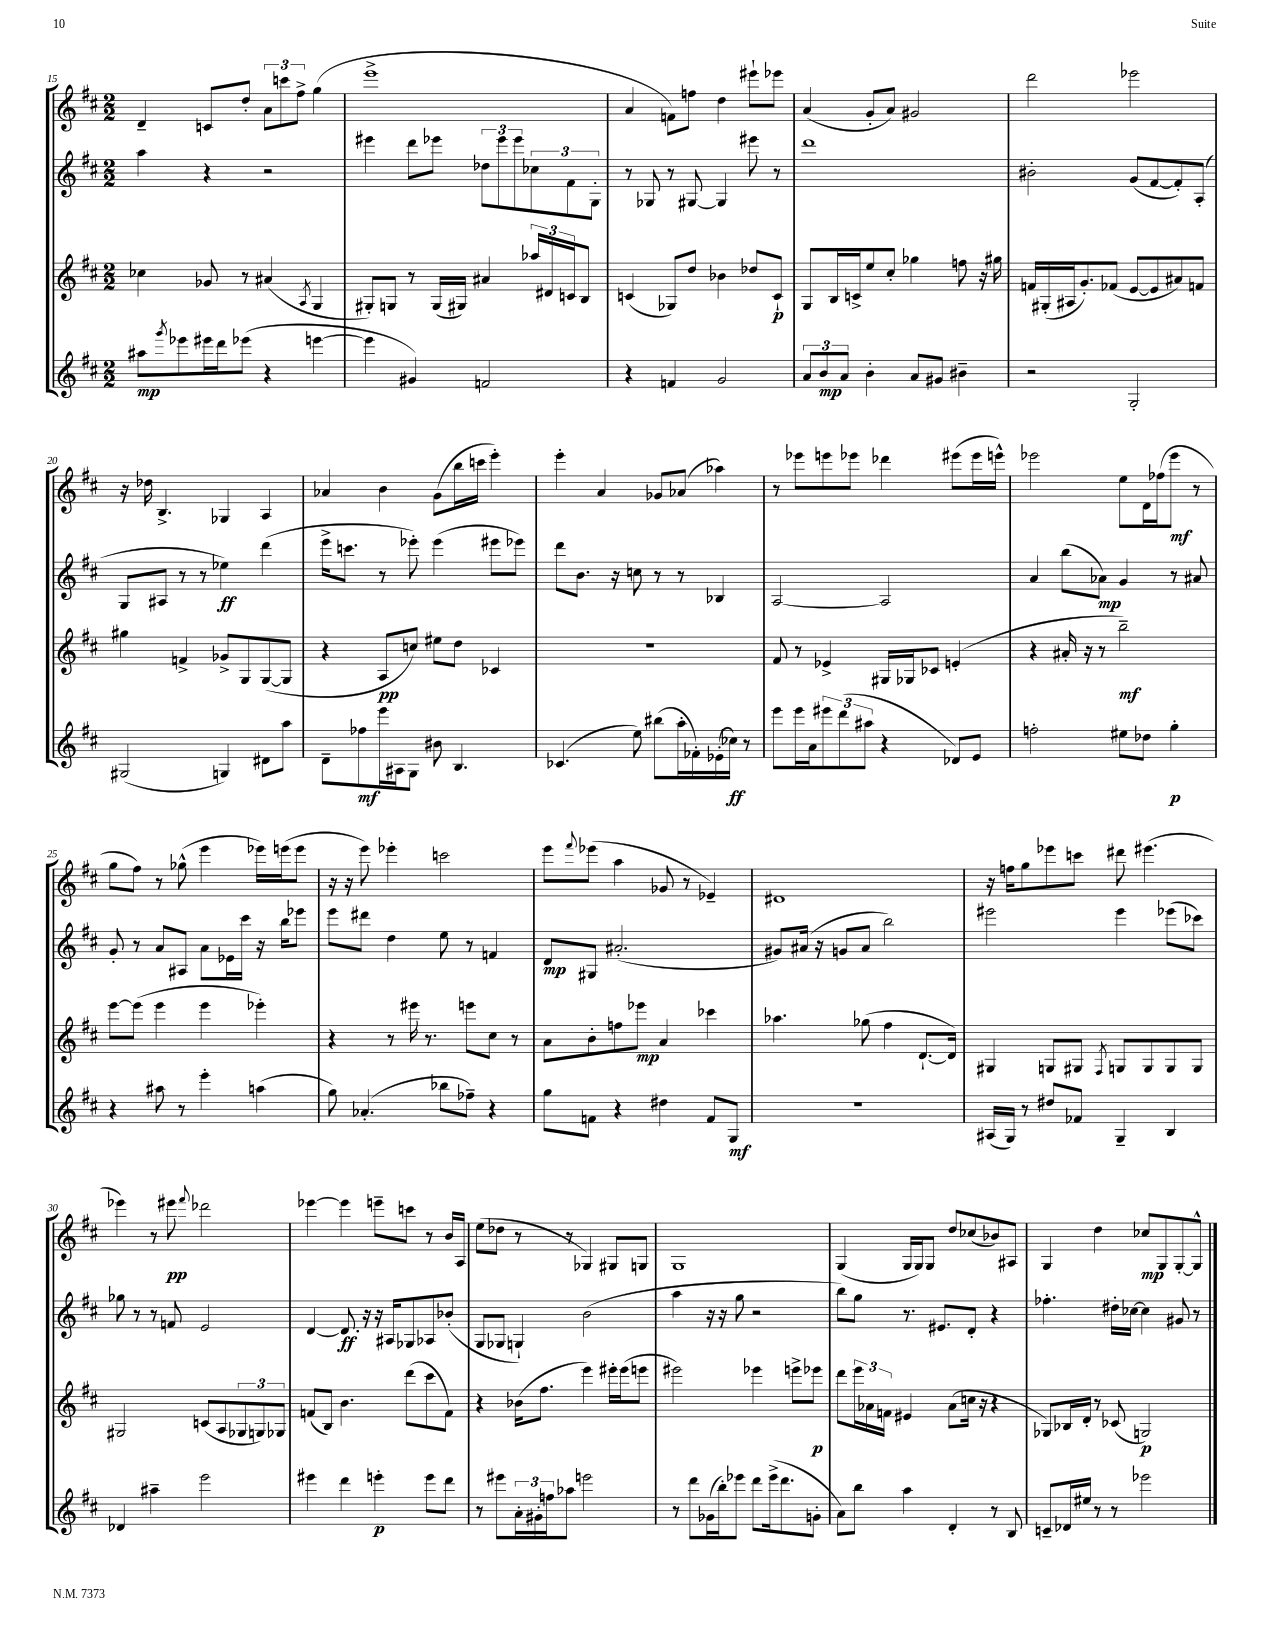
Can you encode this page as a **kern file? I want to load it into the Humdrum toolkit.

**kern	**kern	**kern	**kern
*staff4	*staff3	*staff2	*staff1
*clefG2	*clefG2	*clefG2	*clefG2
*k[f#c#]	*k[f#c#]	*k[f#c#]	*k[f#c#]
*M2/2	*M2/2	*M2/2	*M2/2
8aa#	4cc-	4aa	4d~
8qggg	.	.	.
8eee-	.	.	.
16eee#	8g-	4r	8c
16ddd	.	.	.
(8eee-	8r	.	8dd'
4r	(4a#	2r	12a
.	.	.	12ccc
.	.	.	12ff#^
.	8qA	.	.
[4eee	4G	.	(4gg
=	=	=	=
4eee]	8G#')	4eee#	1eee^
.	8G	.	.
4g#)	8r	8ddd	.
.	(16G	8eee-	.
.	16G#)	.	.
2f	4a#	12dd-	.
.	.	12eee-	.
.	.	12eee-	.
.	24aa-	12cc-	.
.	24d#	.	.
.	24c	12f#	.
.	8B	.	.
.	.	12G'	.
=	=	=	=
4r	(4c	8r	4a
.	.	8G-	.
4f	8G-)	8r	8f)
.	8dd	[8G#	8ff
2g	4b-	4G#]	4dd
.	8dd-	8eee#	8eee#`
.	8c`	8r	8eee-
=	=	=	=
12a	8G	1ddd	(4a
12b	.	.	.
.	16B	.	.
12a	.	.	.
.	16c^	.	.
4b'	8ee	.	8g'
.	8cc#'	.	8a)
8a	4gg-	.	2g#
8g#	.	.	.
4b#~	8ff	.	.
.	16r	.	.
.	16gg#	.	.
=	=	=	=
2r	16f	2b#'	2ddd
.	(16G#'	.	.
.	16A#	.	.
.	8.g')	.	.
.	(8f-	.	.
2G'	[8e	(8g	2eee-
.	8e]	[8f#	.
.	8a#)	8f#'])	.
.	8f	(8A'	.
=	=	=	=
(2G#	4gg#	8G	16r
.	.	.	16dd-
.	.	8A#	4.B^
.	4f^	8r	.
.	.	8r	.
4G)	8g-^	4ee-)	4G-
.	8G	.	.
8d#	([8G	(4ddd	4A
8aa	8G]	.	.
=	=	=	=
8d~	4r	16eee^	4a-
.	.	8.ccc	.
8ff-	.	.	.
16eee	8A	8r	4b
16A#	.	.	.
8G	8cc)	8eee-')	.
8b#	8ee#	(4eee-	(8g
4.B	8dd	.	16bb
.	.	.	16ccc
.	4c-	8eee#	4eee')
.	.	8eee-)	.
=	=	=	=
(4.c-	1r	8ddd	4eee'
.	.	8.b	.
.	.	.	4a
.	.	16r	.
8ee)	.	8cc	.
(8bb#	.	8r	8g-
16aa'	.	8r	(8a-
16f-')	.	.	.
(16e-'	.	4B-	4aa-)
16cc-)	.	.	.
8r	.	.	.
=	=	=	=
8eee	8f#	[2A	8r
16eee	8r	.	8eee-
16a	.	.	.
12eee#	4e-^	.	8eee
(12ddd	.	.	.
.	.	.	8eee-
12aa#	.	.	.
4r	16G#	2A]	4ddd-
.	16G-	.	.
.	8c-	.	.
8d-)	(4e'	.	(8eee#
8e	.	.	16eee#
.	.	.	16eee^^)
=	=	=	=
2ff'	4r	4a	2eee-
.	16a#'	(8bb	.
.	16r	.	.
.	8r	8a-)	.
8ee#	2bb~)	4g	8ee
8dd-	.	.	16d
.	.	.	(16ff-
4gg'	.	8r	8eee-
.	.	8a#	8r
=	=	=	=
4r	[8eee	8g'	8gg
.	(8eee]	8r	8ff#)
8aa#	4eee	8a	8r
8r	.	8A#	(8gg-^^
4eee'	4eee	8a	4eee
.	.	16e-	.
.	.	16ccc#	.
(4aa	4eee-')	16r	16eee-)
.	.	16bb	(16eee
.	.	8eee-	8eee
=	=	=	=
8gg)	4r	8eee	16r
.	.	.	16r
(4.a-'	.	8ddd#	8eee)
.	8r	4dd	4eee-'
.	16eee#	.	.
.	8.r	.	.
8bb-	.	8ee	2ccc
8ff-~)	8eee	8r	.
4r	8cc#	4f	.
.	8r	.	.
=	=	=	=
8gg	8a	8d	8eee
.	.	.	8qqfff#
8f	8b'	8G#	(8eee-
4r	8ff	(2.a#'	4aa
.	8eee-	.	.
4dd#	4a	.	8g-
.	.	.	8r
8f	4ccc-	.	4e-~)
8G	.	.	.
=	=	=	=
1r	4.aa-	8g#)	1d#
.	.	(16a#	.
.	.	16r	.
.	.	8g	.
.	(8gg-	8a#	.
.	4ff#	2bb)	.
.	[8.d`	.	.
.	16d])	.	.
=	=	=	=
(16A#	4G#	2eee#	16r
16G)	.	.	16ff
8r	.	.	8gg
8dd#	8G	.	8eee-
8f-	8G#	.	8ccc
.	8qF#	.	.
4G~	8G	4eee#	8ddd#
.	8G	.	(4.eee#
4B	8G	(8eee-	.
.	8G	8ccc-)	.
=	=	=	=
4d-	2G#	8gg-	4eee-)
.	.	8r	.
4aa#~	.	8r	8r
.	.	8f	8eee#
.	.	.	8qqfff#
2eee	(8c	2e	2ddd-
.	8A	.	.
.	12G-	.	.
.	12G)	.	.
.	12G-	.	.
=	=	=	=
4eee#	(8f	[4d	[4eee-
.	8B)	.	.
4ddd	4.b	8.d]	4eee-]
.	.	16r	.
4eee'	.	16r	8eee~
.	.	16A#	.
.	(8ddd	8G-	8ccc
8eee	8ccc#	8A-	8r
8ddd	8f)	(8b-'	16b
.	.	.	16A
=	=	=	=
8r	4r	8G	(8ee
8eee#	.	8G-	8dd-
24a'	(16b-	4G`)	8r
24g#'	.	.	.
.	8.ff#	.	.
24ff	.	.	.
8aa-	.	.	8r
2eee	4eee)	(2b	4G-)
.	16eee#'	.	8G#
.	(16eee#	.	.
.	8eee	.	8G
=	=	=	=
8r	2eee#)	4aa	1G
8ddd	.	.	.
(16g-	.	16r	.
16bb')	.	16r	.
8eee-	.	8gg	.
8ddd	4eee-	2r	.
(16eee-^	.	.	.
8.ddd	.	.	.
.	8eee^	.	.
8g'	8eee-	.	.
=	=	=	=
8a)	8ddd	8bb)	(4G
8bb	24eee	8gg	.
.	24a-	.	.
.	24f	.	.
4aa	4e#	8.r	16G
.	.	.	16G)
.	.	.	8G
.	.	8.e#	.
4d'	(8a-	.	8dd
.	16cc	8d'	(8cc-
.	16r	.	.
8r	4r	4r	8b-)
8B	.	.	8A#
=	=	=	=
8c~	8G-)	4.ff-'	4G
16d-	16B-	.	.
16ee#	16d'	.	.
8r	8r	.	4dd
8r	(8c-	16dd#'	.
.	.	[16cc-	.
2eee-	2G)	4cc-]	8cc-
.	.	.	8G
.	.	8g#	[8G'
.	.	8r	8G^^]
==	==	==	==
*-	*-	*-	*-
